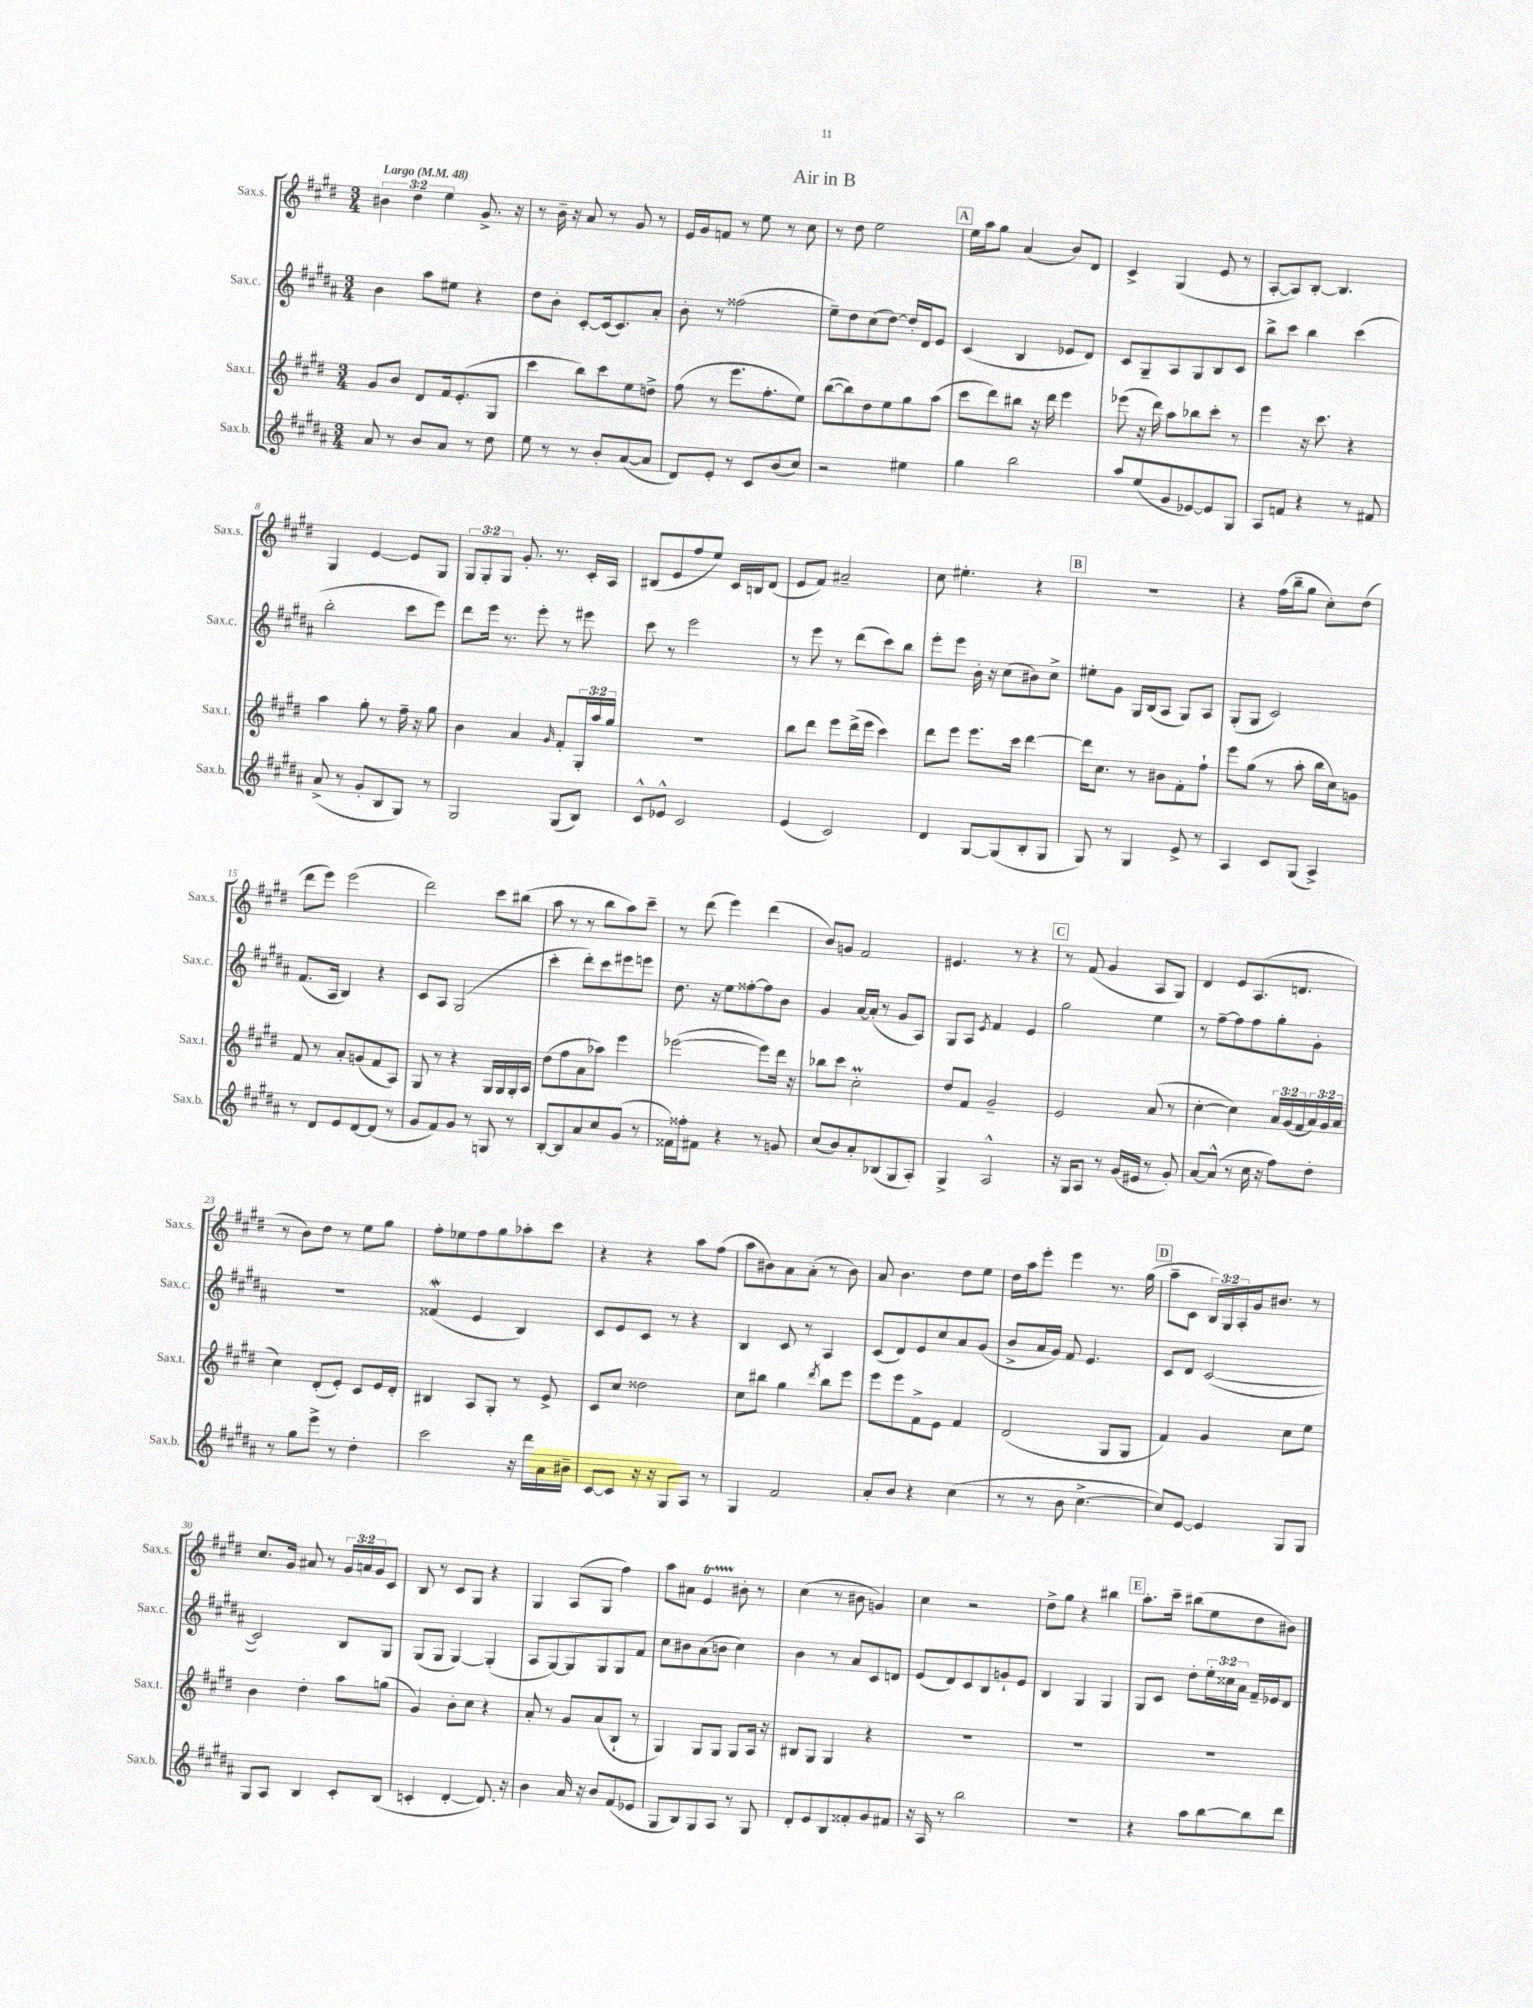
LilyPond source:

\header { title = "Air in B" }
<<
\new StaffGroup <<
\new Staff = "s0" \with { instrumentName = "Sax.s." shortInstrumentName = "Sax.s." } {
    \clef treble \key e \major \numericTimeSignature \time 3/4 \override Staff.TupletNumber.text = #tuplet-number::calc-fraction-text \tempo "Largo" 4 = 48
    \tuplet 3/2 { bis'4 dis''4 e''4 } gis'8.-> r16 |
    r8 b'16-- r16 a'8 r8 gis'8 r8 |
    e'16 gis'16 f'8 r8 e''8 r8 cis''8 |
    r8 dis''8 e''2 |
    \mark \markup { \box "A" } e''16 a''16 gis''8 a'4( b'8) dis'8 |
    cis'4-> gis4( e'8 r8 |
    a8~-. a8) b8~-. b4. |
    gis4 e'4~ e'8 gis8 |
    \tuplet 3/2 { gis8 gis8-. gis8 } gis'8.-. r8. cis'16-. a16 |
    bis8( e'8 fis''8 e''8) cis'16 b16 dis'8( |
    e'8 fis'8) ais'2-- |
    cis''8 eis''4.-. r4 |
    \mark \markup { \box "B" } R2. |
    r4 fis''16( b''16-- gis''8 cis''8-.) dis''8( |
    dis'''8 e'''8) e'''2( |
    dis'''2) cis'''8 bis''8( |
    a''8 r8 r8 b''8 a''8) cis'''8-- |
    r8 dis'''8( e'''4) dis'''4( |
    b'8) g'8 fis'2 |
    eis'4. r8 r4 |
    \mark \markup { \box "C" } r8 fis'8( gis'4 a8 gis8) |
    dis'4 e'8 a8.( d'8. |
    r8 b'8) dis''8 r8 e''8 gis''8 |
    fis''8-. ees''8 fis''8 gis''8 aes''8-. cis'''8 |
    r4 r4 a''8 fis''8( |
    a''8 bis'8) a'8 a'8-.( r8 bis'8) |
    a'8 b'4. dis''8 e''8 |
    dis''16 a''16 e'''8-. e'''4 r8. gis''16( |
    \mark \markup { \box "D" } a''8-- cis'8 \tuplet 3/2 { b16) gis16 a16-. } gis'16 bis'8. r8 |
    cis''8. gis'16 ais'8 r8 \tuplet 3/2 { gis'16 a'16 gis'16 } cis'8 |
    b8 r8 cis'8 gis8 r4 |
    gis4 a8( gis8 fis''4) |
    a''8 ais'8 e'4\startTrillSpan bis'8-.\stopTrillSpan r8 |
    cis''4( r8 bis'8 g'4) |
    cis''4 r2 |
    dis''8-> gis''8 r4 bis''4 |
    \mark \markup { \box "E" } a''8.-. cis'''16-- bis''8( e''8 dis''8 bis'8) \bar "|." |
}
\new Staff = "s1" \with { instrumentName = "Sax.c." shortInstrumentName = "Sax.c." } {
    \clef treble \key b \major \numericTimeSignature \time 3/4 \override Staff.TupletNumber.text = #tuplet-number::calc-fraction-text
    b'4 ais''8 eis''8 r4 |
    dis''8 b'8-. cis'8~-. cis'16( cis'8.) ais'8-. |
    b'8-. r8 fisis''2( |
    e''8--) dis''8 cis''8( dis''8~) dis''16-. dis'16 e'8 |
    \mark \markup { \box "A" } cis'4( b4 ees'8 dis'8) |
    cis'8 gis8-- ais8 gis8 b8 cis'8 |
    b''8-> cis'''8 b''4 cis'''4( |
    b''2-. cis'''8 e'''8) |
    dis'''8 e'''16 r8. e'''8-. r8 eis'''8 |
    cis'''8 r8 e'''2 |
    r8 e'''8 r8 dis'''8( cis'''8) b''8 |
    e'''8-. e'''8 b'16-. r16 cis''8( bis'8) cis''8-> |
    \mark \markup { \box "B" } eis''8-. gis'8 gis16 b16( ais8 gis8) ais8 |
    gis8-.( gis8 cis'2) |
    fis'8.( ais16 b4) r4 |
    cis'8 ais8 gis2( |
    cis'''4-. dis'''8-.) cis'''8 eis'''8 e'''8 |
    dis''8. r16 e''8 fisis''8~-. fisis''8 b'8 |
    gis'4 ais'16~ ais'16-.( r8 gis'8 ais8) |
    gis8 ais8 \acciaccatura { e'8 } fis'4 e'4 |
    \mark \markup { \box "C" } gis''2 e''4 |
    r8 fis''8~-- fis''8 fis''8 gis''8-. gis'8-. |
    R2. |
    fisis'4\mordent( e'4 b4) |
    cis'8 e'8 cis'8 r8 r4 |
    b4 cis'8 r8 ais4 |
    cis'8( dis'8) e'8 cis''8 ais'8 gis'8( |
    b'8-> ais'16 gis'16) fis'8 e'4. |
    \mark \markup { \box "D" } cis'8 dis'8 cis'2~( |
    cis'2) b8 gis8 |
    gis8( gis8 gis4~) gis4-.( |
    ais8 gis8~) gis8 gis8 gis8 fis'8 |
    cis''8 bis'8 ais'8( b'8 cis''4) |
    b'4 r8 ais'8 cis'8 d'8 |
    e'8( dis'8) cis'8 b8 g'8-! e'8 |
    b4 gis4 gis4 |
    \mark \markup { \box "E" } gis8 cis'8 dis''8-. \tuplet 3/2 { e''16-. cisis''16 ais'16 } fis'16-- ees'16 dis'8 \bar "|." |
}
\new Staff = "s2" \with { instrumentName = "Sax.t." shortInstrumentName = "Sax.t." } {
    \clef treble \key e \major \numericTimeSignature \time 3/4 \override Staff.TupletNumber.text = #tuplet-number::calc-fraction-text
    gis'8 b'8 dis'8 fis'16 e'8.-.( gis8 |
    cis'''4 b''8) cis'''8 e''8 d''8-> |
    fis''8( r8 e'''8. fis''8.-. e''8) |
    b''8~( b''8) dis''8 e''8 gis''8 a''8( |
    \mark \markup { \box "A" } cis'''8 dis'''8) bis''8 r16 dis'''16 e'''4 |
    ees'''8( r16 dis'''16) a''8 bes''8 cis'''8-. r8 |
    e'''4 r16 cis'''8. r4 |
    a''4 gis''8-. r8 fis''16-- r16 gis''8 |
    b'4 a'4 \grace { gis'16 } fis'8-. \tuplet 3/2 { gis16-. a''16 gis''16 } |
    R2. |
    b''8 dis'''8 e'''8 dis'''16->( e'''16 cis'''4) |
    dis'''8 e'''8 e'''8. cis'''16 dis'''4~ |
    \mark \markup { \box "B" } dis'''16 cis''8. r8 bis'8 fis'8-. fis''8-! |
    e'''8 gis''8( r8 a''8-. b''16 cis''16) g'8 |
    fis'8 r8 a'8-. g'8( fis'8 a8) |
    gis8 r8 r4 gis16 gis16 gis16-. a16 |
    dis''8( fis''8 a'8 aes''8) e'''4 |
    ees'''2~( ees'''8) dis'''16 r16 |
    bes''8 cis'''8 cis''2-.\prall |
    dis''8 fis'8 gis'2-- |
    \mark \markup { \box "C" } e'2 a'8( r8 |
    cis''4~-. cis''4) \tuplet 3/2 { a'16 gis'16( fis'16 } \tuplet 3/2 { a'16) gis'16 a'16( } |
    cis''4) dis'8-.( e'8-.) cis'8 e'16 dis'16-. |
    bis4 a8 gis8-. r8 e'8-> |
    cis'8 cis''8 disis''2 |
    cis''8 bis''8 gis''4 \acciaccatura { dis'''8 } bis''8 e'''8 |
    e'''8 e'''8 fis'8-> e'8 fis'4 |
    dis'2( gis8 gis8 |
    \mark \markup { \box "D" } fis'4) gis'4 cis''8 e''8 |
    b'4 dis''4-. a''8 g''8( |
    gis'4) b'8-. cis''8 r4 |
    a'8-. r8 gis'8 a'8( b8-! r8 |
    gis4) gis8 gis8 gis8 a16 r16 |
    bis8 gis8 gis4 r4 |
    R2. |
    R2. |
    \mark \markup { \box "E" } R2. \bar "|." |
}
\new Staff = "s3" \with { instrumentName = "Sax.b." shortInstrumentName = "Sax.b." } {
    \clef treble \key b \major \numericTimeSignature \time 3/4
    ais'8 r8 b'8 ais'8 r8 dis''8 |
    e''8 r8 r8 b'8-. ais'8~( ais'8 |
    dis'8) e'8-. r8 cis'8 b'8( cis''8) |
    r2 eis''4 |
    \mark \markup { \box "A" } gis''4 b''2 |
    ais''8 e''8( gis'8 ees'8~) ees'8 gis8 |
    ais8 f'8 r4 r8 fis'8 |
    ais'8->( r8 gis'8-. b8 gis8) r8 |
    gis2 gis8( b8) |
    cis'8-^ ees'8-^ cis'2 |
    e'4( cis'2) |
    dis'4 gis8~ gis8( b8-. gis8 |
    \mark \markup { \box "B" } gis8) r8 gis4 e'8-> r8 |
    ais4 cis'8 gis8( ais4->) |
    r8 dis'8 e'8 dis'8~ dis'8( r8 |
    gis'8 fis'8) gis'8 r8 g8 r8 |
    b8~-. b8 ais'8 cis''8 gis'8( r8 |
    fisis'16) fisis''16-. fis'8 r4 r8 g'8 |
    cis''8( b'8) ais'8-. bes8( gis8 ais8-.) |
    gis4-> ais2-^ |
    \mark \markup { \box "C" } r16 gis16 ais8 r8 gis'16( eis'16 r8 gis'8-.) |
    ais'8~ ais'8-^( r8 cis''16 r16 fis''8) dis''8-. |
    r8 gis''8 e'''8-> r8 dis''4-. |
    cis'''2 r16 dis'''16 ais'16 bis'16-- |
    cis'8~ cis'8 r16 r16 gis8 ais8 r8 |
    gis4 fis'2 |
    ais'8-. b'8 r4 cis''4( |
    r8 r8 b'8 cis''4.~-> |
    \mark \markup { \box "D" } cis''8) e'8~ e'4 gis8 gis8 |
    gis8 ais8 b4 cis'8-. b8( |
    c'4-. dis'4~-. dis'8.) r16 |
    b'4 ais'16 r16 b'8 fis'8( ees'8 |
    gis8 b8) gis8 ais8 r8 gis8 |
    dis'8-. e'8 b8 fisis'8-. gis'8 fis'8 |
    r16 ais16 r8 b''2 |
    R2. |
    \mark \markup { \box "E" } r4 ais''8 b''8~ b''8 dis'''8 \bar "|." |
}
>>
>>
